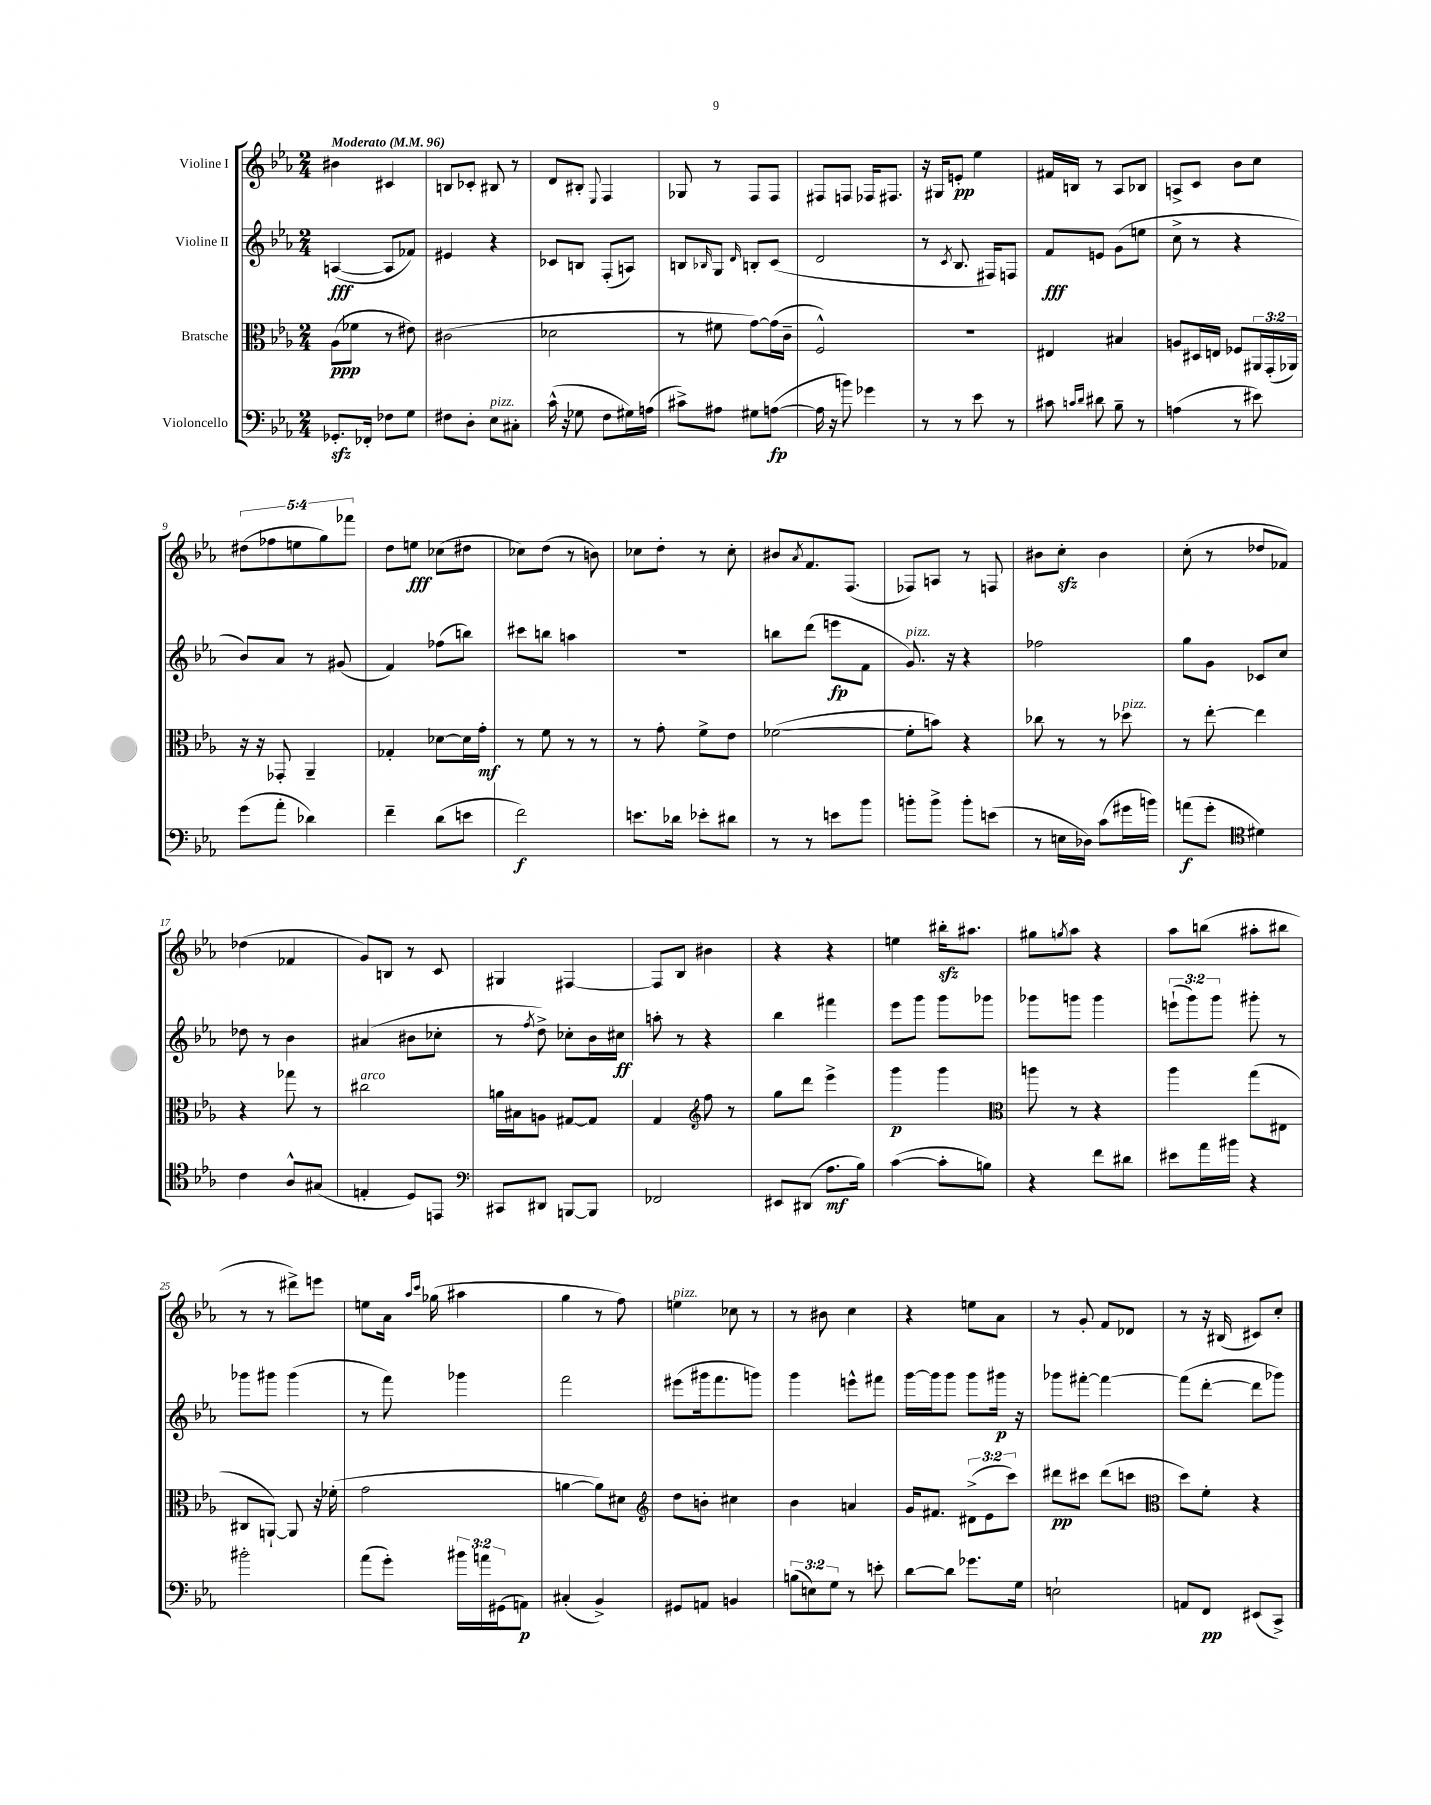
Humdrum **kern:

**kern	**kern	**kern	**kern
*staff4	*staff3	*staff2	*staff1
*clefF4	*clefC3	*clefG2	*clefG2
*k[b-e-a-]	*k[b-e-a-]	*k[b-e-a-]	*k[b-e-a-]
*M2/4	*M2/4	*M2/4	*M2/4
*MM96	*MM96	*MM96	*MM96
8.GG-'	(8A-	([4A	4b#
.	8f-	.	.
16FF-'	.	.	.
8F-	8r	8A]	4c#
8G	8e#)	8f-)	.
=	=	=	=
8F#	(2c#	4e#	8B
8D'	.	.	8c-'
8E-	.	4r	8B#
8C#'	.	.	8r
=	=	=	=
(16c^^	2d-	8c-	8d
16r	.	.	.
8G-	.	8B	8B#'
.	.	.	8qqE-
8F	.	(8F'	4F
16G#)	.	8A)	.
(16A	.	.	.
=	=	=	=
8c#^)	8r	8B	8G-
.	.	16qqB-	.
8A#	8f#	8G	8r
.	.	16qqd	.
8G#	[8g)	8B'	8F
([8A	(16g]	(8c	8F
.	16c~	.	.
=	=	=	=
16A]	2F^^)	2d	8F#
16r	.	.	.
8b)	.	.	8F
4g-	.	.	16F-
.	.	.	8.F#
=	=	=	=
8r	2r	8r	16r
.	.	.	16G#
.	.	8qc	.
8r	.	8.B-	8e'
8e-	.	.	4ee-
.	.	16F#)	.
8r	.	8F	.
=	=	=	=
8c#	4E#	8f	16f#
.	.	.	16B
16qqc	.	.	.
16qqd	.	.	.
8d#	.	8e	8r
8B-~	4B#	(8g	8A-
8r	.	8ee	8B-
=	=	=	=
(4A	8A	8cc^	8A^
.	16D#	8r	8c
.	16E	.	.
8r	8F-	4r	8b-
8e#)	24AA#	.	8cc
.	(24GG'	.	.
.	24AA-)	.	.
=	=	=	=
(8g	16r	8b-)	(10dd#
.	16r	.	.
.	.	.	10ff-
8a-'	8GG-'	8a-	.
.	.	.	10ee
4d-)	4AA-~	8r	.
.	.	.	10gg)
.	.	(8g#	.
.	.	.	10fff-
=	=	=	=
4f~	4G-'	4f)	8dd
.	.	.	8ee
(8d	[8d-	(8ff-	(8cc-
8e	16d-]	8bb)	8dd#
.	16g'	.	.
=	=	=	=
2f)	8r	8ccc#	8cc-)
.	8f	8bb	(8dd
.	8r	4aa	8r
.	8r	.	8b)
=	=	=	=
8.e	8r	2r	8cc-
.	8g'	.	8dd'
16d-	.	.	.
8e-'	8f^	.	8r
8d#	8e-	.	8cc-'
=	=	=	=
8r	([2f-	8bb	8b#
.	.	.	8qa-
8r	.	(8ddd	8.f
8e	.	8eee	.
.	.	.	(8.F
8b-	.	8f	.
=	=	=	=
8b'	8f-']	8.g)	8F-)
8b^	8b)	.	8A
.	.	16r	.
8b'	4r	4r	8r
(8e	.	.	8F
=	=	=	=
8r	8cc-	2ff-	8b#
16E	8r	.	8cc'
16D-)	.	.	.
(8c	8r	.	4b#
16g#	8dd-	.	.
16b)	.	.	.
=	=	=	=
(8a	8r	8gg	(8cc'
8g'	[8ee-'	8g	8r
*clefC4	*	*	*
4d#)	4ee-]	8c-	8dd-
.	.	8cc	8f-)
=	=	=	=
4c	4r	8dd-	(4dd-
.	.	8r	.
8A-^^	8gg-	4b-	4f-
(8G#	8r	.	.
=	=	=	=
4E'	2cc#	(4a#	8g)
.	.	.	8B
8D)	.	8b#	8r
8EE	.	8cc-'	8c
=	=	=	=
*clefF4	*	*	*
8CC#	16a	8r	4G#
.	16B#	.	.
.	.	8qff	.
8DD#	8A	8dd^)	.
[8BBB	[8G#	8cc-'	[4F#
8BBB]	8G#]	16b-	.
.	.	16cc#	.
=	=	=	=
2FF-	4G	8aa'	8F#]
.	.	8r	8B-
*	*clefG2	*	*
.	8ff	4r	4b#
.	8r	.	.
=	=	=	=
8EE#	8gg	4bb-	4r
(8DD#	8ddd	.	.
8.A-	4eee-^	4fff#	4r
16B-)	.	.	.
=	=	=	=
([4c	4ggg	8eee-	4ee
.	.	8ggg	.
8c']	4ggg	8ggg	16bb#'
.	.	.	8.aa#
8B)	.	8ggg-	.
=	=	=	=
*	*clefC3	*	*
4r	8aa	8ggg-	8gg#
.	.	.	8qgg
.	8r	8ggg	8aa-
8f	4r	4ggg	4r
8d#	.	.	.
=	=	=	=
8e#	4aa-	(12eee`	8aa-
.	.	12ggg)	.
16a-	.	.	(8bb
.	.	12ggg	.
16b#	.	.	.
4r	(8gg	8ggg#'	8aa#'
.	8E#	8r	8bb#
=	=	=	=
2b#'	8C#	8ggg-	8r
.	[8AA`)	8ggg#	8r
.	8AA]	(4ggg#	8ddd#^)
.	16r	.	8eee
.	(16f-'	.	.
=	=	=	=
(8a-	2g	8r	8ee
8g')	.	8fff)	16a-
.	.	.	16qqaa-
.	.	.	16qqccc
.	.	.	(16gg-
24b#	.	4ggg-	4aa#
24a	.	.	.
(24GG#	.	.	.
8AA)	.	.	.
=	=	=	=
(4C#'	[4a	2fff	4gg
4BB-^)	8a])	.	8r
.	8d#	.	8ff)
=	=	=	=
*	*clefG2	*	*
8GG#	8dd	(8eee#	4ee
8AA	8b'	16ggg#	.
.	.	8.fff	.
4BB	4cc#	.	8cc-
.	.	8ggg)	8r
=	=	=	=
(12B	4b-	4ggg	8r
12E)	.	.	.
.	.	.	8b#
12G	.	.	.
8r	4a	8eee^^	4cc
8e'	.	8fff#	.
=	=	=	=
[8d	16g	[16ggg	4r
.	8.f#	16ggg]	.
8d]	.	8ggg	.
8.g-	(12d#^	8ggg	8ee
.	12e-	.	.
.	.	16ggg#	8a-
.	12ccc)	.	.
16G	.	16r	.
=	=	=	=
2E`	8ddd#	8ggg-	8r
.	8ccc#	[8fff#'	8g'
.	(8ddd#	4fff#_	8f
.	8ccc	.	8d-
=	=	=	=
*	*clefC3	*	*
8AA	8dd)	(8fff#]	8r
8FF	8f'	[8ddd'	16r
.	.	.	(16B#
(8EE#	4r	8ddd]	8c#)
8CC^)	.	8ggg-)	8cc'
==	==	==	==
*-	*-	*-	*-
